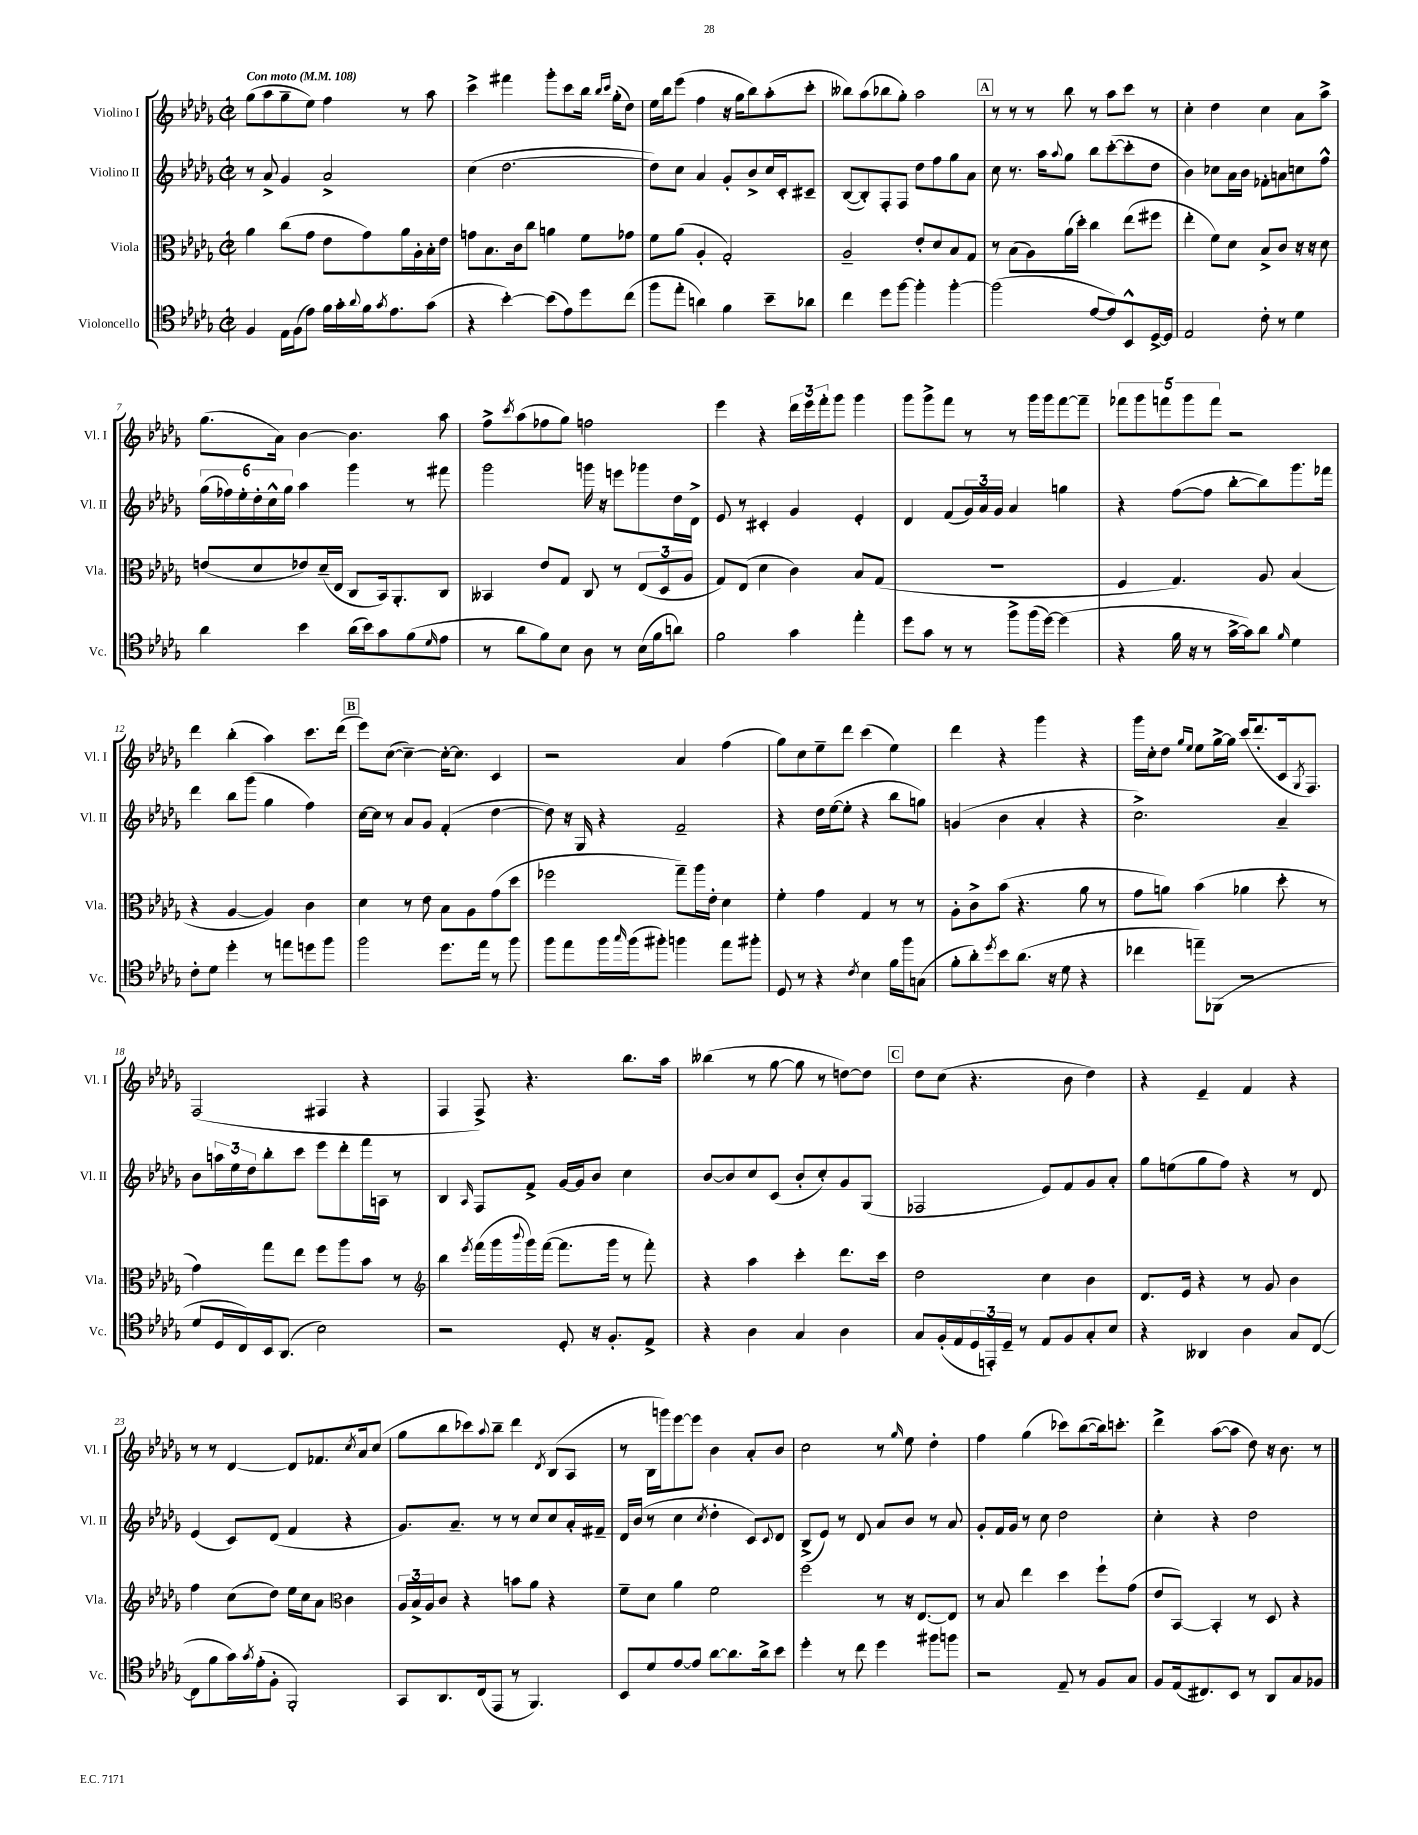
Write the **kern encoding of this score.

**kern	**kern	**kern	**kern
*staff4	*staff3	*staff2	*staff1
*clefC4	*clefC3	*clefG2	*clefG2
*k[b-e-a-d-g-]	*k[b-e-a-d-g-]	*k[b-e-a-d-g-]	*k[b-e-a-d-g-]
*M2/2	*M2/2	*M2/2	*M2/2
*met(c|)	*met(c|)	*met(c|)	*met(c|)
*MM108	*MM108	*MM108	*MM108
4F	4a-	8r	(8gg-
.	.	8a-^	8aa-
16E-	(8cc	4g-	8gg-~
(16F	.	.	.
8e-)	8g-	.	8ee-)
16f	8e-	2a-^	4ff
16g-'	.	.	.
8qqa-	.	.	.
16f	8g-)	.	.
8qg-	.	.	.
8.e-	.	.	.
.	16a-	.	8r
.	16A-'	.	.
(8g-	16B-'	.	8aa-
.	16e-	.	.
=	=	=	=
4r	8g	(4cc	4ccc^
.	8.B-	.	.
[4b-')	.	[2.dd-	4fff#
.	16c	.	.
.	8cc	.	.
(8b-]	4a	.	8ggg-'
8e-)	.	.	8ccc
8dd-	8f	.	16bb-
.	.	.	16qqbb-
.	.	.	16qqccc
.	.	.	(16gg-'
(8cc	8g-	.	8dd-)
=	=	=	=
8ff	8f	8dd-])	16ee-
.	.	.	16bb-
8ee-'	(8a-	8cc	(8eee-
4a)	4A-'	4a-	4ff
4f	2G-')	8g-'	16r
.	.	.	16gg-
.	.	8b-^	8bb-)
8b-~	.	16cc	(8aa-'
.	.	16c'	.
8a-	.	8c#~	8ccc'
=	=	=	=
4cc	2A-~	([8B-	8bb--)
.	.	8B-'])	(8aa-
8dd-	.	8F'	8bb-
[8ff	.	8F	8gg-')
4ff']	8e-'	8dd-	2aa-
.	8d-	8ff	.
[4ff'	8B-	8gg-	.
.	8G-	8a-	.
=	=	=	=
(2ff]	8r	8cc	8r
.	(8B-	8.r	8r
.	8A-)	.	8r
.	.	16aa-	.
.	.	8qqaa-	.
.	(16a-	8gg-	8bb-
.	16dd-')	.	.
[8e-	4cc	8bb-	8r
8e-])	.	([8ccc'	8aa-
8BB-^^	(8ee-	8ccc']	8ccc
[16D-^	8ff#	8dd-	8r
16D-]	.	.	.
=	=	=	=
2E-	4ee-'	4b-)	4cc'
.	8f)	8cc-	4dd-
.	8d-	16a-	.
.	.	16b-	.
8c'	8B-^	8f-'	4cc
8r	8c	8a	.
4d-	16r	8cc	8a-
.	16r	.	.
.	8d-	8ff^^	8aa-^
=	=	=	=
4a-	(8e	(24gg-	(8.gg-
.	.	24ff-)	.
.	.	24ee-'	.
.	8d-	24dd-'	.
.	.	24cc^^	.
.	.	.	16a-)
.	.	24gg-	.
4b-	8e-)	4aa-	[4b-
.	(16d-~	.	.
.	16E-	.	.
(16a-	8C	4ggg-	4.b-]
16b-)	.	.	.
8g-	16BB-)	.	.
.	8.AA-'	.	.
(8f	.	8r	.
16qqd-	.	.	.
8e-	8C	8fff#	8aa-
=	=	=	=
8r	4BB--	2ggg-	8ff^
.	.	.	8qccc
8a-	.	.	(8aa-
8f)	8e-	.	8ff-
8B-	8G-	.	8gg-)
8A-	8C	16ggg	2ff
.	.	16r	.
8r	8r	8eee	.
(16B-	(12E-	8ggg-	.
16f	.	.	.
.	12D-	.	.
8a)	.	16dd-	.
.	12A-	.	.
.	.	16d-^	.
=	=	=	=
2f	8G-)	8e-	4eee-
.	(8E-	8r	.
.	4d-	4c#'	4r
4g-	4c)	4g-	24ddd-
.	.	.	24eee-
.	.	.	24fff'
.	.	.	8ggg-
4ee-'	8B-	4e-'	4ggg-
.	(8G-	.	.
=	=	=	=
8dd-	1r	4d-	8ggg-
8g-	.	.	8ggg-^
8r	.	(8f	8fff
8r	.	24g-)	8r
.	.	24a-	.
.	.	24g-	.
8ff^	.	4a-	8r
(16ff	.	.	16ggg-
[16dd-)	.	.	16ggg-
(4dd-]	.	4gg	[8fff
.	.	.	8fff~]
=	=	=	=
4r	4F	4r	10fff-
.	.	.	10ggg-
.	.	.	10fff
16f	4.G-)	([8ff	.
.	.	.	10ggg-
16r	.	.	.
8r	.	8ff]	.
.	.	.	10fff
[16g-^	.	[8bb-'	2r
16g-])	.	.	.
8a-	8A-	8bb-])	.
16qqf	.	.	.
4d-	(4B-	8.ggg-	.
.	.	16fff-	.
=	=	=	=
8c'	4r	4ddd-	4ddd-
8d-	.	.	.
4dd-'	[4A-	8bb-	(4bb-'
.	.	(8ggg-	.
8r	4A-])	4gg-	4aa-)
8ee	.	.	.
8dd	4c	4ff)	8.ccc
8ff	.	.	.
.	.	.	(16ddd-
=	=	=	=
2ff	4d-	[16cc	8eee-)
.	.	16cc]	.
.	.	8r	([8cc
.	8r	8a-	4cc~_)
.	8e-	8g-	.
8.dd-	8B-	(4f'	16cc'_
.	.	.	8.cc]
.	8A-	.	.
16ee-	.	.	.
8r	(8g-	[4dd-	4c
8ff	8dd-	.	.
=	=	=	=
8ff	2ff-	8dd-])	2r
8ee-	.	16r	.
.	.	16G-	.
16ff	.	4r	.
16qqgg-	.	.	.
(16ff	.	.	.
8ff#')	.	.	.
4ff	8gg-~)	2f~	4a-
.	16aa-	.	.
.	16e-'	.	.
8ee-	4d-	.	(4ff
8ff#'	.	.	.
=	=	=	=
8D-	4f'	4r	8gg-)
8r	.	.	8cc
4r	4g-	16dd-	8ee-~
.	.	([16ee-	.
.	.	8ee-']	8ddd-
8qc	.	.	.
4B-	4G-	4r	(4ccc
16f	8r	8bb-	4ee-)
16ff	.	.	.
(8G	8r	8gg)	.
=	=	=	=
8f'	8A-'	(4g	4ddd-
8a-')	8c^	.	.
8qdd-	.	.	.
8b-	(8b-	4b-	4r
(8.a-	4.r	.	.
.	.	4a-'	4ggg-
16r	.	.	.
8d-	.	.	.
4r	8a-	4r	4r
.	8r	.	.
=	=	=	=
4cc-	8g-	2.cc^)	16ggg-
.	.	.	16cc'
.	8a)	.	8dd-
.	.	.	16qqgg-
.	.	.	16qqee-
8ee~)	(4b-	.	8ee-
(8FF-	.	.	[16gg-^
.	.	.	16gg-]
2r	4a-	.	(16ccc
.	.	.	8.ddd-'
.	8dd-'	4a-~	16c
.	.	.	8qG-
.	.	.	8.F)
.	8r	.	.
=	=	=	=
8d-	4g-)	8b-	(2F
16D-	.	24aa	.
.	.	24ee-	.
16C)	.	.	.
.	.	24dd-	.
16BB-	8gg-	8bb-'	.
(8.AA-	.	.	.
.	8ee-	8ccc	.
2B-)	8ff	8eee-	4F#
.	8aa-	8ddd-'	.
.	8b-	16fff	4r
.	.	16A	.
.	8r	8r	.
=	=	=	=
*	*clefG2	*	*
2r	4bb-	4B-	4F
.	8qeee-	16qqA-	.
.	(16fff	8F	8F^)
.	16ggg-	.	.
.	8qqbbb-	.	.
.	16ggg-)	8f^	4.r
.	([16fff	.	.
8D-'	8.fff]	[16g-	.
.	.	16g-]	.
16r	.	8b-	.
8.F'	16ggg-	.	.
.	8r	4cc	8.bb-
8E-^	8fff')	.	.
.	.	.	16aa-
=	=	=	=
4r	4r	[8b-	(4bb--
.	.	8b-]	.
4A-	4aa-	8cc	8r
.	.	(8c	[8gg-
4G-	4ccc'	8b-'	8gg-]
.	.	8cc')	8r
4A-	8.ddd-	8g-	[8dd)
.	.	(8G-	8dd]
.	16ccc	.	.
=	=	=	=
8G-	2dd-	2F-	8dd-
(16F'	.	.	(8cc
16E-	.	.	.
24D-	.	.	4.r
24EE')	.	.	.
24D-~	.	.	.
8r	.	.	.
8E-	4cc	8e-)	.
8F	.	8f	8b-
8G-'	4b-	8g-	4dd-)
8B-	.	8a-'	.
=	=	=	=
4r	8.d-	8gg-	4r
.	.	(8ee	.
.	16e-	.	.
4AA--	4r	8gg-	4e-~
.	.	8ff)	.
4A-	8r	4r	4f
.	8g-	.	.
8G-	4b-	8r	4r
([8C	.	8d-	.
=	=	=	=
8C]	4ff	(4e-	8r
8f	.	.	8r
16g-)	(8cc	8c)	[4d-
8qg-	.	.	.
(16e-'	.	.	.
8F'	8dd-)	(8d-	.
2FF')	16ee-	4f	8d-]
.	16cc	.	.
.	8a-	.	8.f-
*	*clefC3	*	*
.	4c	4r	.
.	.	.	8qcc
.	.	.	16a-
.	.	.	(8cc
=	=	=	=
8GG-	24A-	8.g-)	8gg-
.	24B-^	.	.
.	24A-	.	.
8.AA-	8c	.	8bb-
.	.	8.a-~	.
.	4r	.	8ccc-)
(16C	.	.	.
.	.	.	8qqaa-
8EE-	.	8r	8bb-~
8r	8b	8r	4ddd-
4.FF)	8a-	8cc	.
.	.	.	8qd-
.	4r	8cc	(8B-
.	.	16a-'	8A-
.	.	16f#~	.
=	=	=	=
8BB-	8f~	16d-	8r
.	.	(16b-	.
8d-	8d-	8r	16B-
.	.	.	16ggg)
[8e-	4a-	4cc	[8eee-
8e-]	.	.	8eee-]
.	.	8qcc	.
[8a-	2f	4dd-'	4b-
8.a-]	.	.	.
.	.	8c)	8a-'
16a-^	.	.	.
.	.	8qqc	.
8b-	.	8d-	8b-
=	=	=	=
4dd-'	2ff	(8B-^	2cc
.	.	8e-)	.
8r	.	8r	.
8cc	.	8d-	.
4dd-	8r	8a-	8r
.	.	.	16qqgg-
.	16r	8b-	8ee-
.	[8.E-	.	.
8ff#	.	8r	4dd-'
8ff	8E-]	8a-	.
=	=	=	=
2r	8r	8g-'	4ff
.	8B-	16f	.
.	.	16g-	.
.	4ee-	8r	(4gg-
.	.	8cc	.
8E-~	4dd-	2dd-	8ccc-)
8r	.	.	([8bb-
8F	8ff`	.	16bb-])
.	.	.	8.ccc'
8G-	(8g-	.	.
=	=	=	=
8F	8e-	4cc'	4ddd-^
(16E-	[8BB-)	.	.
8.C#)	.	.	.
.	4BB-']	4r	([8aa-
8BB-	.	.	8aa-]
8r	8r	2dd-	8dd-)
8AA-	8D-	.	16r
.	.	.	8.b-
8G-	4r	.	.
8F-	.	.	8r
==	==	==	==
*-	*-	*-	*-
